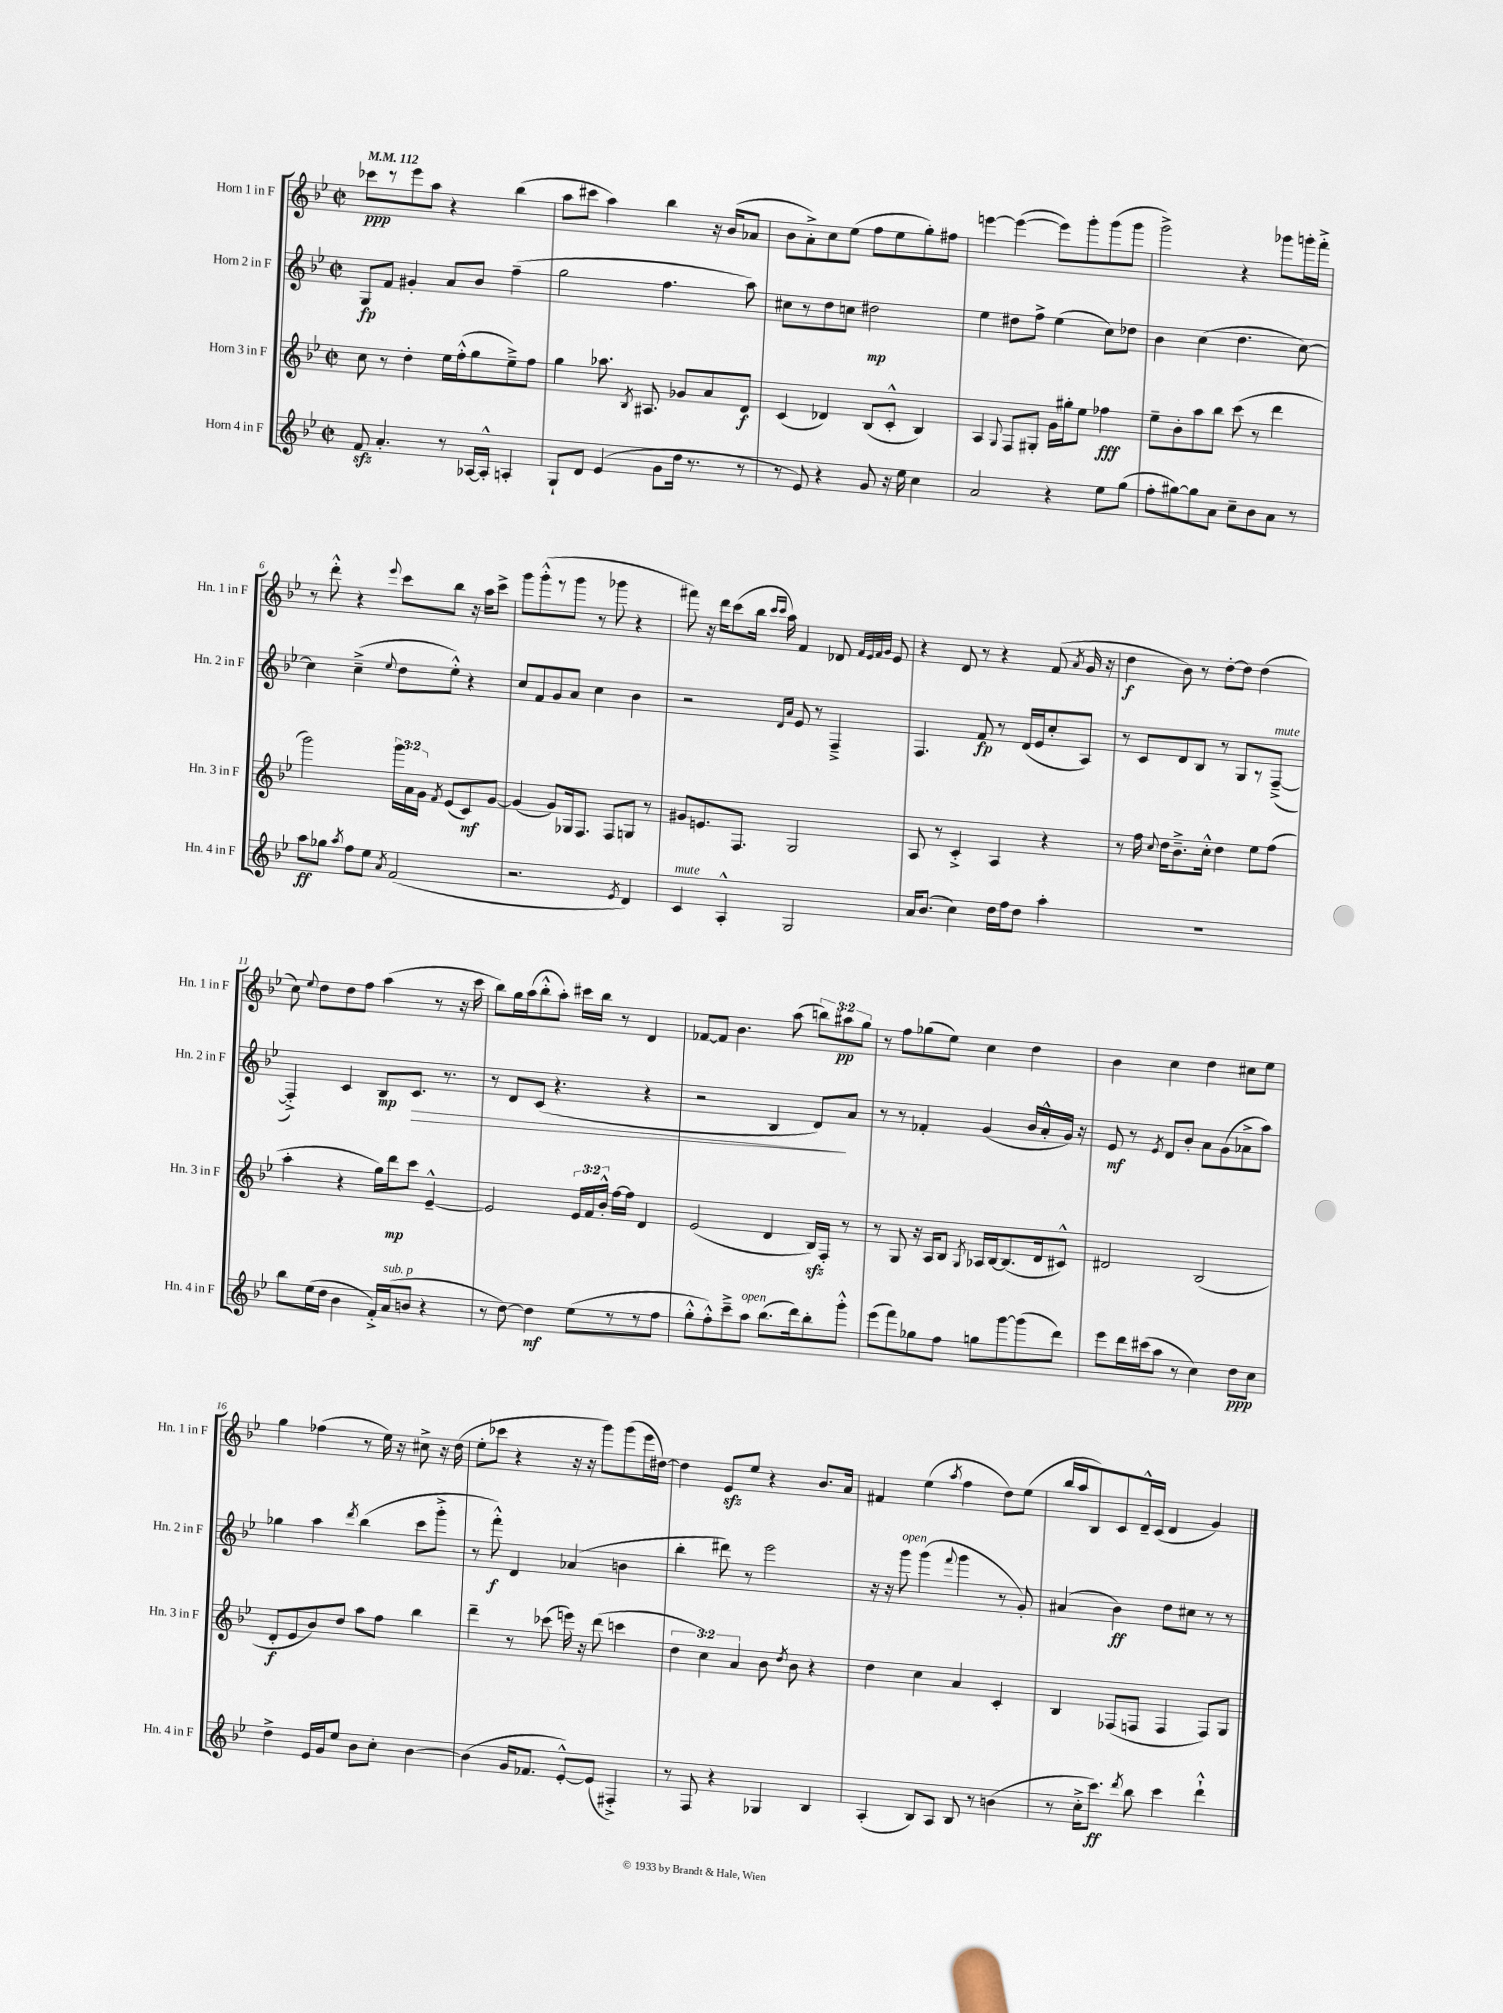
<<
\new StaffGroup <<
\new Staff = "s0" \with { instrumentName = "Horn 1 in F" shortInstrumentName = "Hn. 1 in F" } {
    \clef treble \key bes \major \defaultTimeSignature \time 2/2 \override Staff.TupletNumber.text = #tuplet-number::calc-fraction-text \tempo 4 = 112
    \autoBeamOff ces'''8[\ppp r8 ees'''8 a''8] r4 bes''4( |
    a''8[ cis'''8] a''4) bes''4 r16 bes'16[( aes'8] |
    bes'8[ a'8-.->) c''8 ees''8]( f''8[ ees''8 g''8-.) fis''8] |
    e'''4~ e'''4~( e'''8[) g'''8-. g'''8( g'''8] |
    g'''2->) r4 ges'''8[ g'''16-. f'''16]-.-> |
    r8 d'''8-.-^ r4 \appoggiatura { ees'''8 } c'''8[ bes''8] r16 a''16[ c'''8]-> |
    g'''8[ g'''8-.-^( r8 g'''8] r8 ges'''8 r4 |
    fis'''8) r16 d'''16[ c'''8( bes''16] \grace { c'''16[ c'''16] } a''16) f'4 des'8 \grace { f'32[ ees'32 f'32 g'32] } ees'8 |
    r4 d'8 r8 r4 f'8( \acciaccatura { a'8 } g'16 r16 |
    d''4\f bes'8) r8 d''8[~-. d''8] d''4( |
    c''8) \appoggiatura { ees''8 } d''8[ d''8 f''8] a''4( r8 r16 c'''16 |
    bes''8[) g''16 a''16( bes''8-.-^ a''8]-.) cis'''16[ bes''16] r8 d'4 |
    fes'8[~ fes'8] bes'4. a''8( \tuplet 3/2 { b''8[) ais''8\pp g''8] } |
    r8 f''8[ ges''8( ees''8]) c''4 d''4 |
    bes'4 c''4 d''4 cis''8[ ees''8] |
    g''4 fes''4( r8 ees''16) r16 cis''8-> r16 d''16( |
    ees''8[-. ces'''8] r4 r16 r16 g'''8[) g'''8( ees'''16 dis''16]~) |
    dis''4 ees'8[\sfz ees''8] r4 bes'8.[ a'16] |
    fis'4 ees''4( \acciaccatura { a''8 } f''4 d''8[) ees''8]( |
    bes''16[ a''16 bes8) c'8 d'16---^ c'16]( d'4 g'4) \bar "|." |
}
\new Staff = "s1" \with { instrumentName = "Horn 2 in F" shortInstrumentName = "Hn. 2 in F" } {
    \clef treble \key bes \major \defaultTimeSignature \time 2/2
    \autoBeamOff g8[\fp f'8] gis'4-. a'8[ bes'8] f''4--( |
    g''2 f''4. a''8) |
    cis''8[ r8 d''8 c''8] dis''2\mp |
    ees''4 dis''8[ f''8]-> ees''4( c''8[) des''8] |
    bes'4 c''4( d''4. c''8~) |
    c''4 c''4--->( \appoggiatura { ees''8 } d''8[ ees''8]-.-^) r4 |
    c''8[ f'8 g'8 a'8] c''4 bes'4 |
    r2 \grace { d'16[ a'16] } ees'8 r8 f4---> |
    f4. f'8\fp r8 d'16[( ees'16 c''8-. a8]) |
    r8 c'8[ d'8 bes8] r8 g8[ r8 f8]~--->^\markup { \italic "mute" }( |
    f4-.->) c'4 bes8[\mp c'8.]\> r8. |
    r8 d'8[ c'8]( r4. r4 |
    r2 bes4 d'8[\!) a'8] |
    r8 r8 fes'4-. g'4( bes'16[ a'16-.-^ g'16]) r16 |
    ees'8\mf r8 \acciaccatura { ees'8 } d'8[ bes'8]-. a'8[ g'8( aes'8-> a''8]) |
    ges''4 a''4 \acciaccatura { d'''8 } bes''4( c'''8[ g'''8]-.-> |
    r8 f'''8-.-^\f) d'4 aes'4( b'4 |
    bes''4-. dis'''8) r8 ees'''2 |
    r16 r16 g'''8^\markup { \italic "open" } g'''4( \appoggiatura { f'''8 } g'''4 r8 g'8-.) |
    ais'4( bes'4\ff) d''8[ cis''8] r8 r8 \bar "|." |
}
\new Staff = "s2" \with { instrumentName = "Horn 3 in F" shortInstrumentName = "Hn. 3 in F" } {
    \clef treble \key bes \major \defaultTimeSignature \time 2/2 \override Staff.TupletNumber.text = #tuplet-number::calc-fraction-text
    \autoBeamOff c''8 r8 d''4-. ees''16[ f''16-.-^( g''8 ees''8--->) f''8] |
    g''4 aes''8. \acciaccatura { bes8 } ais8. ges'8[ a'8 d'8]\f |
    c'4( des'4) bes8[( c'8]-.-^ bes4) |
    a4 \appoggiatura { g8 } f8[ gis8]-. g'16[ gis''16-. ees''8] fes''4\fff |
    ees''8[-- bes'8-. a''8 bes''8] c'''8( r8 d'''4 |
    g'''2) \tuplet 3/2 { g'''16[ a'16 g'16] } \acciaccatura { f'8 } ees'8[( c'8\mf) g'8]~ |
    g'4( g'8[) ges16 f8.] f8[ g8] r8 |
    gis'8[ e'8. f8.] g2 |
    a8 r8 c'4-.-> a4 r4 |
    r8 f''16 \appoggiatura { c''8 } d''16[ bes'8.---> c''16]-.-^ d''4 ees''8[ f''8]( |
    a''4-. r4 g''16[) d'''16\mp c'''8] ees'4~---^ |
    ees'2 \tuplet 3/2 { ees'16[ f'16 bes'16]-.-^ } f''16[~ f''16] d'4 |
    ees'2( d'4 bes16[\sfz) f16]-. r8 |
    r8 g8 r16 a16[ bes8] \acciaccatura { g8 } aes16[ bes16~ bes8.( d'16 cis'8]-^) |
    dis'2 bes2( |
    d'8[-.\f ees'8 bes'8) d''8] a''8[ f''8] bes''4 |
    d'''4-- r8 ces'''8( e'''16) r16 d'''8( c'''4 |
    \tuplet 3/2 { d''4 c''4) a'4 } bes'8 \acciaccatura { d''8 } bes'8 r4 |
    d''4 c''4 a'4 c'4-. |
    bes4 fes8[( f8] f4 f8[) g8] \bar "|." |
}
\new Staff = "s3" \with { instrumentName = "Horn 4 in F" shortInstrumentName = "Hn. 4 in F" } {
    \clef treble \key bes \major \defaultTimeSignature \time 2/2
    \autoBeamOff f'8\sfz a'4.-. r8 aes16[~ aes16]-.-^ a4-. |
    g8[-! d'8] ees'4( g'8[ d''16] r8. r8 |
    r8 ees'8) r4 g'8 r16 ees''16 c''4 |
    a'2 r4 ees''8[ g''8]( |
    f''8[-. gis''8~) gis''8 a'8] c''8[-- bes'8 a'8] r8 |
    a''8[\ff ges''8] \acciaccatura { a''8 } f''8[ ees''8] \acciaccatura { a'8 } f'2( |
    r2. \acciaccatura { ees'8 } d'4) |
    c'4^\markup { \italic "mute" } a4-.-^ g2 |
    a'16[ bes'8.]( c''4) d''16[ f''16 d''8] a''4-. |
    R1 |
    bes''8[ ees''16( d''16] bes'4 f'16[-.->) a'16^\markup { \italic "sub. p" }( b'8] r4 |
    r8 d''8~) d''4\mf ees''8[( r8 r8 f''8] |
    g''8[-.-^ f''8-.-^) c'''8---> a''8]^\markup { \italic "open" } bes''8.[( d'''16) bes''8-. g'''8]-.-^ |
    ees'''8[( f'''8) ges''8 f''8] g''8[ g'''8~ g'''8( d'''8]) |
    ees'''8[ d'''16 cis'''16( a''8] r8 c''4) d''8[\ppp c''8] |
    d''4-> ees'16[ g'16 ees''8] bes'8[ c''8]-. bes'4~ |
    bes'4( g'16[ fes'8.] ees'8[~-.-^) ees'8]( fis4-.->) |
    r8 f8 r4 ges4 bes4 |
    a4-.( bes8[) a8] bes8 r8 b'4( |
    r8 c''16[-.-> c'''8.]\ff) \acciaccatura { d'''8 } bes''8 c'''4 d'''4-!-^ \bar "|." |
}
>>
>>
